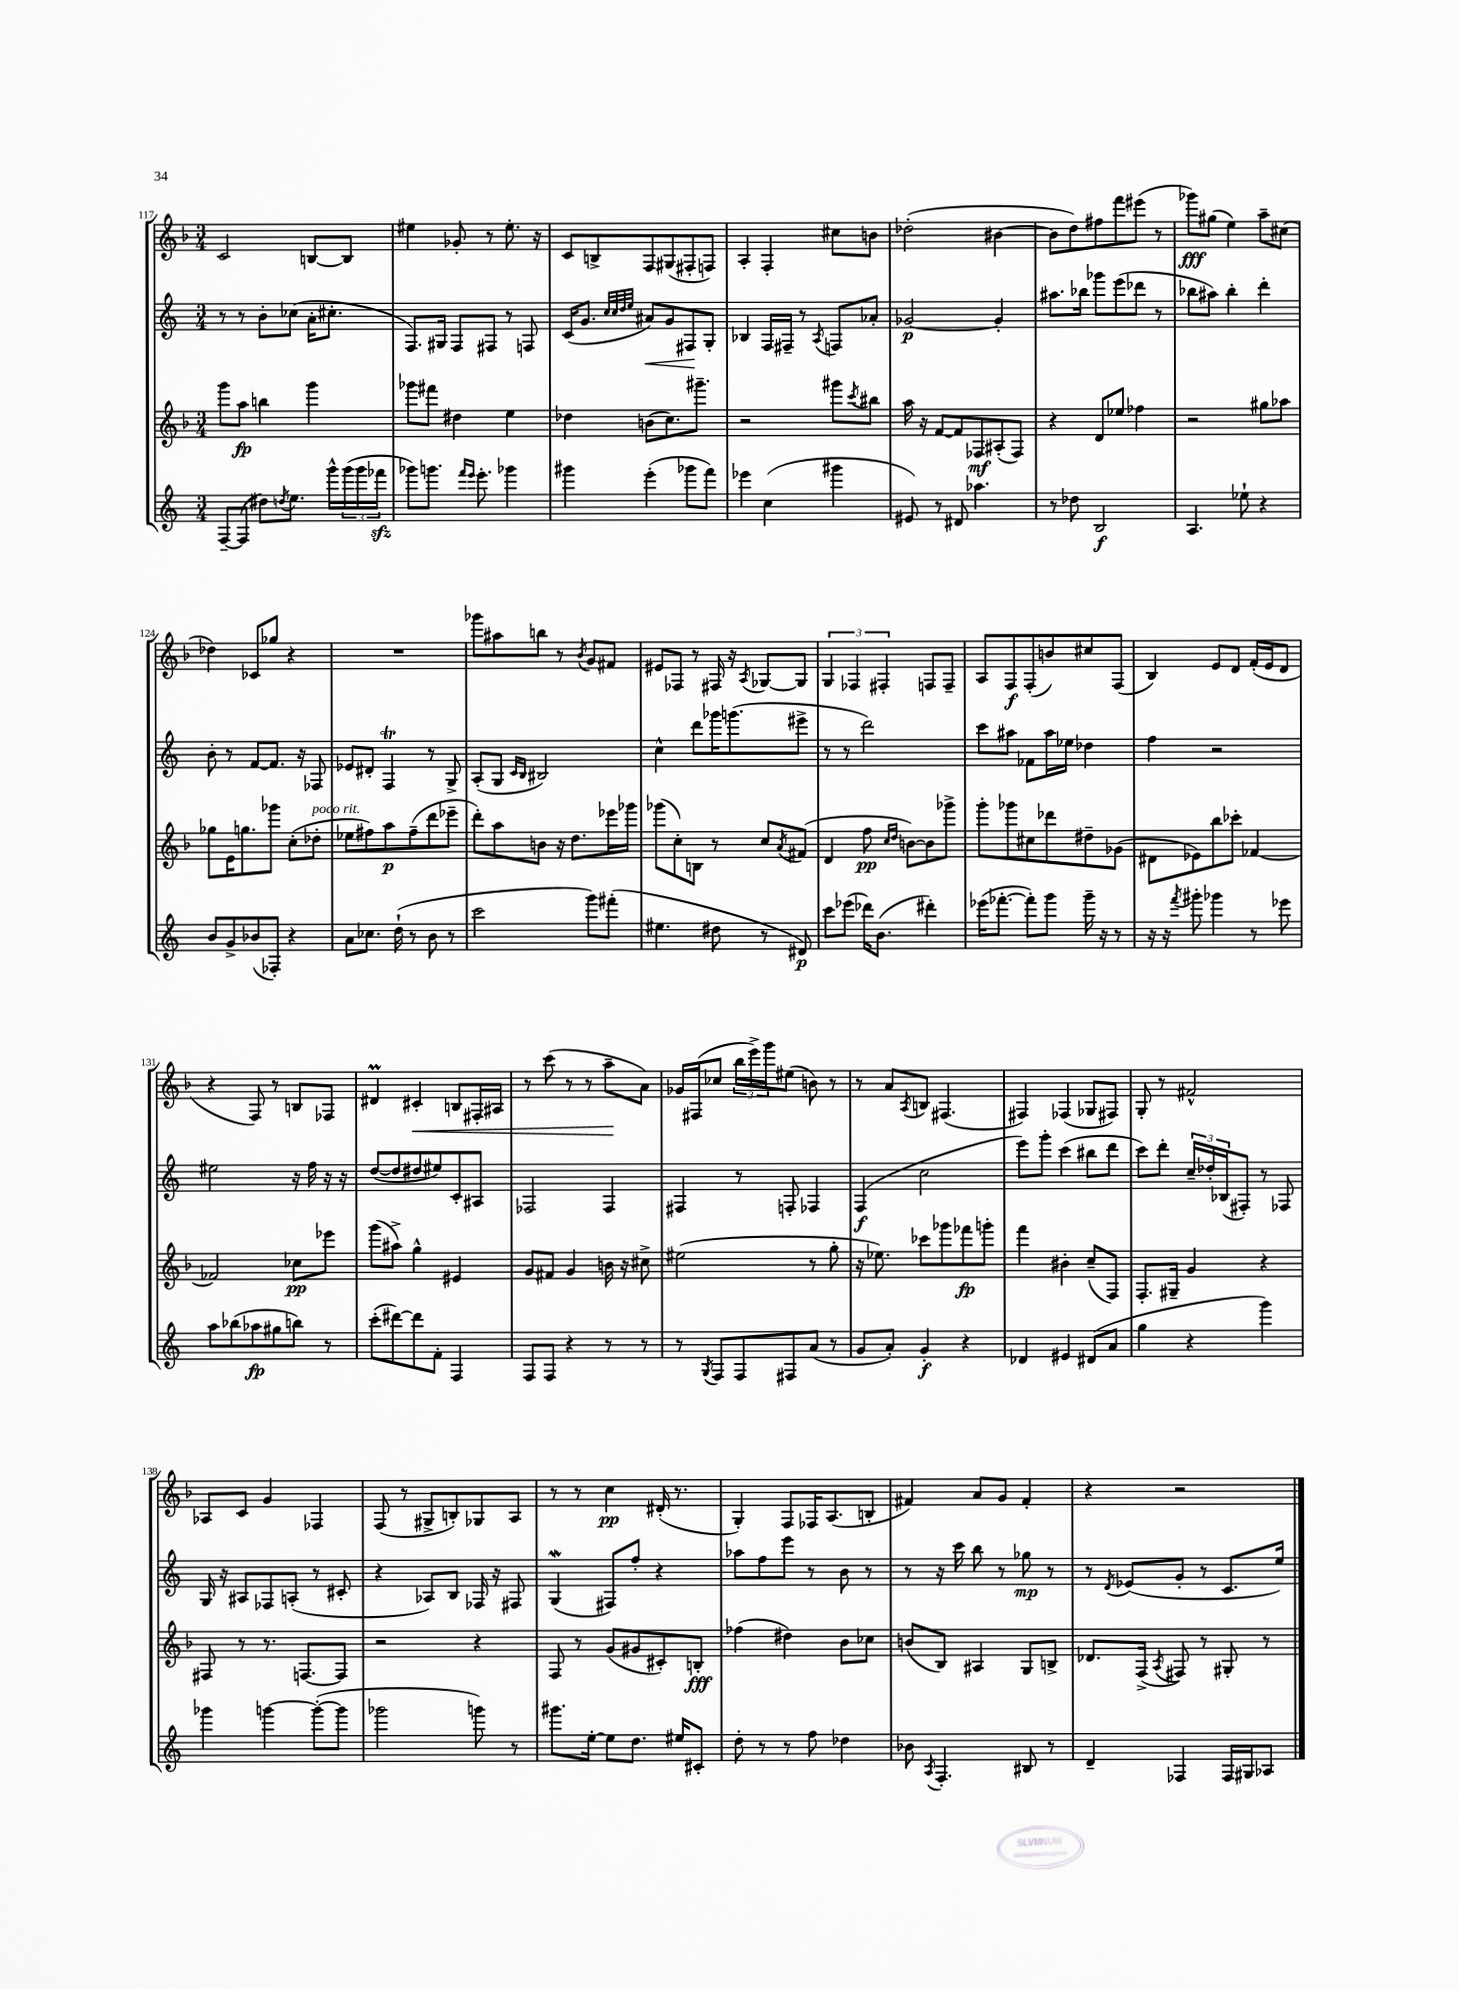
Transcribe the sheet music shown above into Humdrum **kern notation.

**kern	**dynam	**kern	**dynam	**kern	**dynam	**kern	**dynam
*part4	*part4	*part3	*part3	*part2	*part2	*part1	*part1
*staff4	*staff4	*staff3	*staff3	*staff2	*staff2	*staff1	*staff1
*clefG2	*	*clefG2	*	*clefG2	*	*clefG2	*
*k[]	*	*k[b-]	*	*k[]	*	*k[b-]	*
*M3/4	*	*M3/4	*	*M3/4	*	*M3/4	*
=117	=117	=117	=117	=117	=117	=117	=117
[8F~/L	.	8ggg\L	.	8r	.	2c/	.
(8F/J]	.	8aa\J	fp	8r	.	.	.
8dd#X\L)	.	4bbn\	.	8b'\L	.	.	.
8qddn/	.	.	.	.	.	.	.
8.ee\J	.	.	.	(8cc-X\J	.	.	.
.	.	4ggg\	.	16a'\KL	.	[8Bn/L	.
16ggg^^\LL	.	.	.	8.cc#X'\J	.	.	.
(24ggg\	.	.	.	.	.	8B/J]	.
24ggg\	.	.	.	.	.	.	.
24fff-Xzz\JJ	.	.	.	.	.	.	.
=118	=118	=118	=118	=118	=118	=118	=118
8ggg-X\L)	.	8ggg-X\L	.	8.F/L)	.	4ee#X\	.
8.gggn\J	.	8fff#X\J	.	.	.	.	.
.	.	.	.	16G#X/Jk	.	.	.
.	.	4dd#X\	.	8F/L	.	8g-X'/	.
16qqfff/LL	.	.	.	.	.	.	.
16qqeee/JJ	.	.	.	.	.	.	.
8.eee'\	.	.	.	.	.	.	.
.	.	.	.	8F#X/J	.	8r	.
4ggg-X\	.	4ee\	.	8r	.	8.ee#'\	.
.	.	.	.	8Fn/	.	.	.
.	.	.	.	.	.	16r	.
=119	=119	=119	=119	=119	=119	=119	=119
4ggg#X\	.	4dd-X\	.	(16c/KL	.	8c/L	.
.	.	.	.	8.g/J	.	.	.
.	.	.	.	.	.	8Bn^/	.
.	.	.	.	32qqcc/LLL	.	.	.
.	.	.	.	32qqcc/	.	.	.
.	.	.	.	32qqdd/	.	.	.
.	.	.	.	32qqee/JJJ	.	.	.
!	!	!	!	!	!LO:HP:b	!	!
(4eee'\	.	(8bn\L	.	8a#X/L)	<	8F/	.
.	.	8.cc\)	.	8g/	.	(8G#X/	.
8ggg-X\L	.	.	.	8F#X/	.	8F#X'/	.
.	.	8.ggg#X~\J	.	.	.	.	.
8fff\J)	.	.	.	8G'/J	[	8Fn/J)	.
=120	=120	=120	=120	=120	=120	=120	=120
4eee-X\	.	2r	.	4B-X/	.	4A'/	.
(4cc\	.	.	.	16F/LL	.	4F'/	.
.	.	.	.	16F#X~/JJ	.	.	.
.	.	.	.	8r	.	.	.
.	.	.	.	8qA/	.	.	.
4ggg#X\	.	8ggg#X\L	.	8Fn/L	.	8cc#X\L	.
.	.	8qccc/	.	.	.	.	.
.	.	8bb#X\J	.	8a-X'/J	.	8bn\J	.
=121	=121	=121	=121	=121	=121	=121	=121
8e#X/)	.	16aa\	.	[2g-X/	p	(2dd-X'\	.
.	.	16r	.	.	.	.	.
8r	.	[8f/L	.	.	.	.	.
8d#X/	.	8f/]	.	.	.	.	.
4.aa-X\	.	8F-X/	mf	.	.	.	.
.	.	(8A#X'/	.	4g-'/]	.	[4b#X\	.
.	.	8F-/J)	.	.	.	.	.
=122	=122	=122	=122	=122	=122	=122	=122
8r	.	4r	.	8.aa#X\L	.	8b#\L]	.
8dd-X\	.	.	.	.	.	8dd\)	.
.	.	.	.	16bb-X\Jk	.	.	.
2B/	f	8d/L	.	8ggg-X\L	.	8ff#X\	.
.	.	8ee-X/J	.	(8eee\	.	8fff\	.
.	.	4ff-X\	.	8ddd-X\J	.	(8eee#X\J	.
.	.	.	.	8r	.	8r	.
=123	=123	=123	=123	=123	=123	=123	=123
4.A/	.	2r	.	8bb-X\L	.	8ggg-X\L)	fff
.	.	.	.	8aa#X\J)	.	(8gg#X\J	.
.	.	.	.	4bb-'\	.	4ee\)	.
8ee-X`\	.	.	.	.	.	.	.
4r	.	8gg#X\L	.	4ddd'\	.	8aa~\L	.
.	.	8aa-X\J	.	.	.	(8cc#X\J	.
!!LO:LB:g=z
=124	=124	=124	=124	=124	=124	=124	=124
8b/L	.	8gg-X\L	.	8b'\	.	4dd-X\)	.
8g^/	.	16e\K	.	8r	.	.	.
.	.	8.ggn\	.	.	.	.	.
(8b-X/	.	.	.	[8f/L	.	8c-X/L	.
8F-X'/J)	.	8ggg-X\J	.	8.f/J]	.	8gg-X/J	.
4r	.	(8cc'\L	.	.	.	4r	.
.	.	.	.	16r	.	.	.
!	!	!LO:TX:a:i:t=poco rit.	!	!	!	!	!
.	.	8dd-X'\J	.	8F-X/	.	.	.
=125	=125	=125	=125	=125	=125	=125	=125
8a\L	.	8ee-X\L	.	8e-X/L	.	2.r	.
8.cc-X\J	.	8ff#X\)	.	8d#X'/J	.	.	.
.	.	8aa\	p	4FT/	.	.	.
(16dd`\	.	.	.	.	.	.	.
8r	.	(8ff#~\	.	.	.	.	.
8b\	.	8ddd\	.	8r	.	.	.
8r	.	8eee-X~\J	.	8G^/	.	.	.
=126	=126	=126	=126	=126	=126	=126	=126
2ccc\	.	8ddd'\L)	.	(8A'/L	.	8ggg-X\L	.
.	.	8aa\	.	8G/J	.	8aa#X\	.
.	.	.	.	16qqc/LL	.	.	.
.	.	.	.	16qqB/JJ	.	.	.
.	.	8bn\J	.	2B#X/)	.	8bbn\J	.
.	.	16r	.	.	.	8r	.
.	.	8.dd\L	.	.	.	.	.
.	.	.	.	.	.	8qb-/	.
8ggg\L)	.	.	.	.	.	8g/L	.
(8fff#X'\J	.	16eee-X\L	.	.	.	8f#X/J	.
.	.	16ggg-X\JJ	.	.	.	.	.
=127	=127	=127	=127	=127	=127	=127	=127
4.ee#X\	.	(8ggg-X\L	.	4cc^^\	.	8e#X/L	.
.	.	8cc'\)	.	.	.	8F-X/J	.
.	.	8Bn\J	.	8ddd\L	.	8r	.
8dd#X\	.	8r	.	16ggg-X\K	.	16F#X/	.
.	.	.	.	(8.gggn\	.	16r	.
.	.	.	.	.	.	8qA/	.
8r	.	8cc/L	.	.	.	[8G-X/L	.
.	.	8qa/	.	.	.	.	.
8d#X/)	p	(8f#X/J	.	8eee#X^\J	.	8G-/J]	.
=128	=128	=128	=128	=128	=128	=128	=128
8ccc\L	.	4d/	.	8r	.	6G/	.
(8eee-X\J	.	.	.	8r	.	.	.
.	.	.	.	.	.	6F-X/	.
16ddd-X\KL)	.	8ff\	pp	2ddd\)	.	.	.
(8.b\J	.	.	.	.	.	.	.
.	.	.	.	.	.	6F#X'/	.
.	.	16qqcc/LL	.	.	.	.	.
.	.	16qqdd/JJ	.	.	.	.	.
.	.	[8bn\L)	.	.	.	.	.
4ddd#X'\)	.	8b\]	.	.	.	8Fn/L	.
.	.	8ggg-X^\J	.	.	.	8F~/J	.
=129	=129	=129	=129	=129	=129	=129	=129
(16eee-X\KL	.	8ggg'\L	.	8ccc\L	.	8A/L	.
[8.fff-X'\J	.	.	.	.	.	.	.
.	.	8ggg-X\	.	8aa#X\J	.	8F/	f
8fff-'\L])	.	8cc#X\	.	8f-X\L	.	(8F'/	.
8ggg\J	.	8ddd-X\	.	16aa#\L	.	8bn/)	.
.	.	.	.	16ee-X\JJ	.	.	.
16ggg~\	.	8dd#X~\	.	4dd-X\	.	8cc#X/	.
16r	.	.	.	.	.	.	.
8r	.	(8g-X\J	.	.	.	(8F/J	.
=130	=130	=130	=130	=130	=130	=130	=130
16r	.	8d#X\L	.	4ff\	.	4B-/)	.
16r	.	.	.	.	.	.	.
8qfff/	.	.	.	.	.	.	.
8ggg#X'\	.	8e-X\)	.	.	.	.	.
4ggg-X\	.	8bb-\	.	2r	.	8e/L	.
.	.	8ccc-X'\J	.	.	.	8d/J	.
8r	.	[4f-X/	.	.	.	(16f'/LL	.
.	.	.	.	.	.	16e/J	.
8eee-X\	.	.	.	.	.	8d/J	.
!!LO:LB:g=z
=131	=131	=131	=131	=131	=131	=131	=131
8aa\L	.	2f-X/]	.	2ee#X\	.	4r	.
(8bb-X\	.	.	.	.	.	.	.
8aa-X\	fp	.	.	.	.	8F/)	.
8gg#X\	.	.	.	.	.	8r	.
8bbn\J)	.	8cc-X\L	pp	16r	.	8Bn/L	.
.	.	.	.	16ff\	.	.	.
8r	.	8eee-X\J	.	16r	.	8F-X/J	.
.	.	.	.	16r	.	.	.
=132	=132	=132	=132	=132	=132	=132	=132
(8ccc'\L	.	(8ggg\L	.	([8dd/L	.	4d#Xm/	.
[8ddd#X\)	.	8aa#X^\J)	.	8dd/]	.	.	.
!	!	!	!	!	!	!	!LO:HP:b
8ddd#\]	.	4gg^^\	.	8dd#X/	.	4c#X'/	<
8f'\J	.	.	.	8ee#X/)	.	.	.
4F/	.	4e#X/	.	8c'/	.	8Bn/L	.
.	.	.	.	8A#X/J	.	16F#X'/L	.
.	.	.	.	.	.	16A#X/JJ	.
=133	=133	=133	=133	=133	=133	=133	=133
8F/L	.	8g/L	.	2F-X/	.	8r	.
8F/J	.	8f#X/J	.	.	.	(8ccc\	.
4r	.	4g/	.	.	.	8r	.
.	.	.	.	.	.	8r	.
8r	.	16bn\	.	4F-/	.	8aa~\L	.
.	.	16r	.	.	.	.	.
8r	.	8cc#X^\	.	.	.	8a\J)	[
=134	=134	=134	=134	=134	=134	=134	=134
8r	.	(2ee#X\	.	4F#X/	.	16g-X/LL	.
.	.	.	.	.	.	(16F#X/J	.
8qG/	.	.	.	.	.	.	.
8F/L	.	.	.	.	.	8cc-X/J	.
8F/	.	.	.	8r	.	24bb-\LL	.
.	.	.	.	.	.	24eee^\)	.
.	.	.	.	.	.	24ggg\J	.
8F#X/	.	.	.	8Fn'/	.	(8ee#X\J	.
(8a/J	.	8r	.	4F-X/	.	8bn\)	.
8r	.	8gg'\	.	.	.	8r	.
=135	=135	=135	=135	=135	=135	=135	=135
8g/L	.	16r	.	(4F/	f	8r	.
.	.	8.ee-X\)	.	.	.	.	.
8a'/J)	.	.	.	.	.	8a/L	.
.	.	.	.	.	.	8qA/	.
4g'/	f	8ccc-X\L	.	2cc\	.	8Bn/J	.
.	.	8ggg-X\	.	.	.	(4.F#X/	.
4r	.	8fff-X\	fp	.	.	.	.
.	.	8gggn'\J	.	.	.	.	.
=136	=136	=136	=136	=136	=136	=136	=136
4d-X/	.	4fff\	.	8eee\L)	.	4F#X/)	.
.	.	.	.	8ggg'\J	.	.	.
4e#X/	.	4b#X'\	.	(4ccc\	.	(4F-X/	.
(8d#X/L	.	(8cc~/L	.	8bb#X\L	.	8G-X/L	.
8a/J	.	8F/J)	.	8ddd\J	.	8F#X/J)	.
=137	=137	=137	=137	=137	=137	=137	=137
4gg\	.	8.F'/L	.	8ccc\L)	.	8G'/	.
.	.	.	.	8ddd'\J	.	8r	.
.	.	16G#X~/Jk	.	.	.	.	.
4r	.	4g/	.	24cc~/LL	.	2f#X^^/	.
.	.	.	.	24dd-X'/	.	.	.
.	.	.	.	(24B-X/J	.	.	.
.	.	.	.	8F#X'/J)	.	.	.
4ggg\)	.	4r	.	8r	.	.	.
.	.	.	.	8F-X/	.	.	.
!!LO:LB:g=z
=138	=138	=138	=138	=138	=138	=138	=138
4ggg-X\	.	8F#X/	.	16G/	.	8A-X/L	.
.	.	.	.	16r	.	.	.
.	.	8r	.	8A#X/L	.	8c/J	.
[4gggn\	.	8.r	.	8F-X/	.	4g/	.
.	.	.	.	(8An'/J	.	.	.
.	.	[8.Fn/L	.	.	.	.	.
(8ggg'\L_	.	.	.	8r	.	4F-X/	.
8ggg\J]	.	8F/J]	.	8c#X'/	.	.	.
=139	=139	=139	=139	=139	=139	=139	=139
2ggg-X\	.	2r	.	4r	.	(8F/	.
.	.	.	.	.	.	8r	.
.	.	.	.	8A-X/L)	.	8G#X^/L	.
.	.	.	.	8B/J	.	8Bn'/)	.
8gggn\)	.	4r	.	16F-X/	.	8G-X/	.
.	.	.	.	16r	.	.	.
8r	.	.	.	8F#X/	.	8A/J	.
=140	=140	=140	=140	=140	=140	=140	=140
8.ggg#X\L	.	8F/	.	(4GW/	.	8r	.
.	.	8r	.	.	.	8r	.
[16ee'\Jk	.	.	.	.	.	.	.
8ee\L]	.	(8g/L	.	8F#X/L)	.	4cc\	pp
8.dd\J	.	8g#X/	.	8ff'/J	.	.	.
.	.	8c#X'/)	.	4r	.	(16d#X'/	.
16ee#X/KL	.	.	.	.	.	8.r	.
8c#X'/J	.	8Bn'/J	fff	.	.	.	.
=141	=141	=141	=141	=141	=141	=141	=141
8dd'\	.	(4ff-X\	.	8aa-X\L	.	4G'/)	.
8r	.	.	.	8ff\	.	.	.
8r	.	4dd#X\)	.	8eee\J	.	8F/L	.
8ff\	.	.	.	8r	.	16F-X/K	.
.	.	.	.	.	.	(8.A/	.
4dd-X\	.	8b-\L	.	8b\	.	.	.
.	.	8cc-X\J	.	8r	.	8Bn'/J	.
=142	=142	=142	=142	=142	=142	=142	=142
8b-X\	.	(8bn/L	.	8r	.	4f#X/)	.
8qA/	.	.	.	.	.	.	.
4.F'/	.	8B-/J)	.	16r	.	.	.
.	.	.	.	16ccc\	.	.	.
.	.	4A#X/	.	8bb\	.	8a/L	.
.	.	.	.	8r	.	8g/J	.
8B#X/	.	8G/L	.	8gg-X\	mp	4f#'/	.
8r	.	8Bn^/J	.	8r	.	.	.
=143	=143	=143	=143	=143	=143	=143	=143
4d~/	.	8.d-X/L	.	8r	.	4r	.
.	.	.	.	8qd/	.	.	.
.	.	.	.	(8e-X/L	.	.	.
.	.	(16F^/Jk	.	.	.	.	.
.	.	8qA/	.	.	.	.	.
4F-X/	.	8F#X/)	.	8g'/J	.	2r	.
.	.	8r	.	8r	.	.	.
16F-/LL	.	8G#X'/	.	8.c/L	.	.	.
16G#X/J	.	.	.	.	.	.	.
8A-X/J	.	8r	.	.	.	.	.
.	.	.	.	16ee/Jk)	.	.	.
==	==	==	==	==	==	==	==
*-	*-	*-	*-	*-	*-	*-	*-
